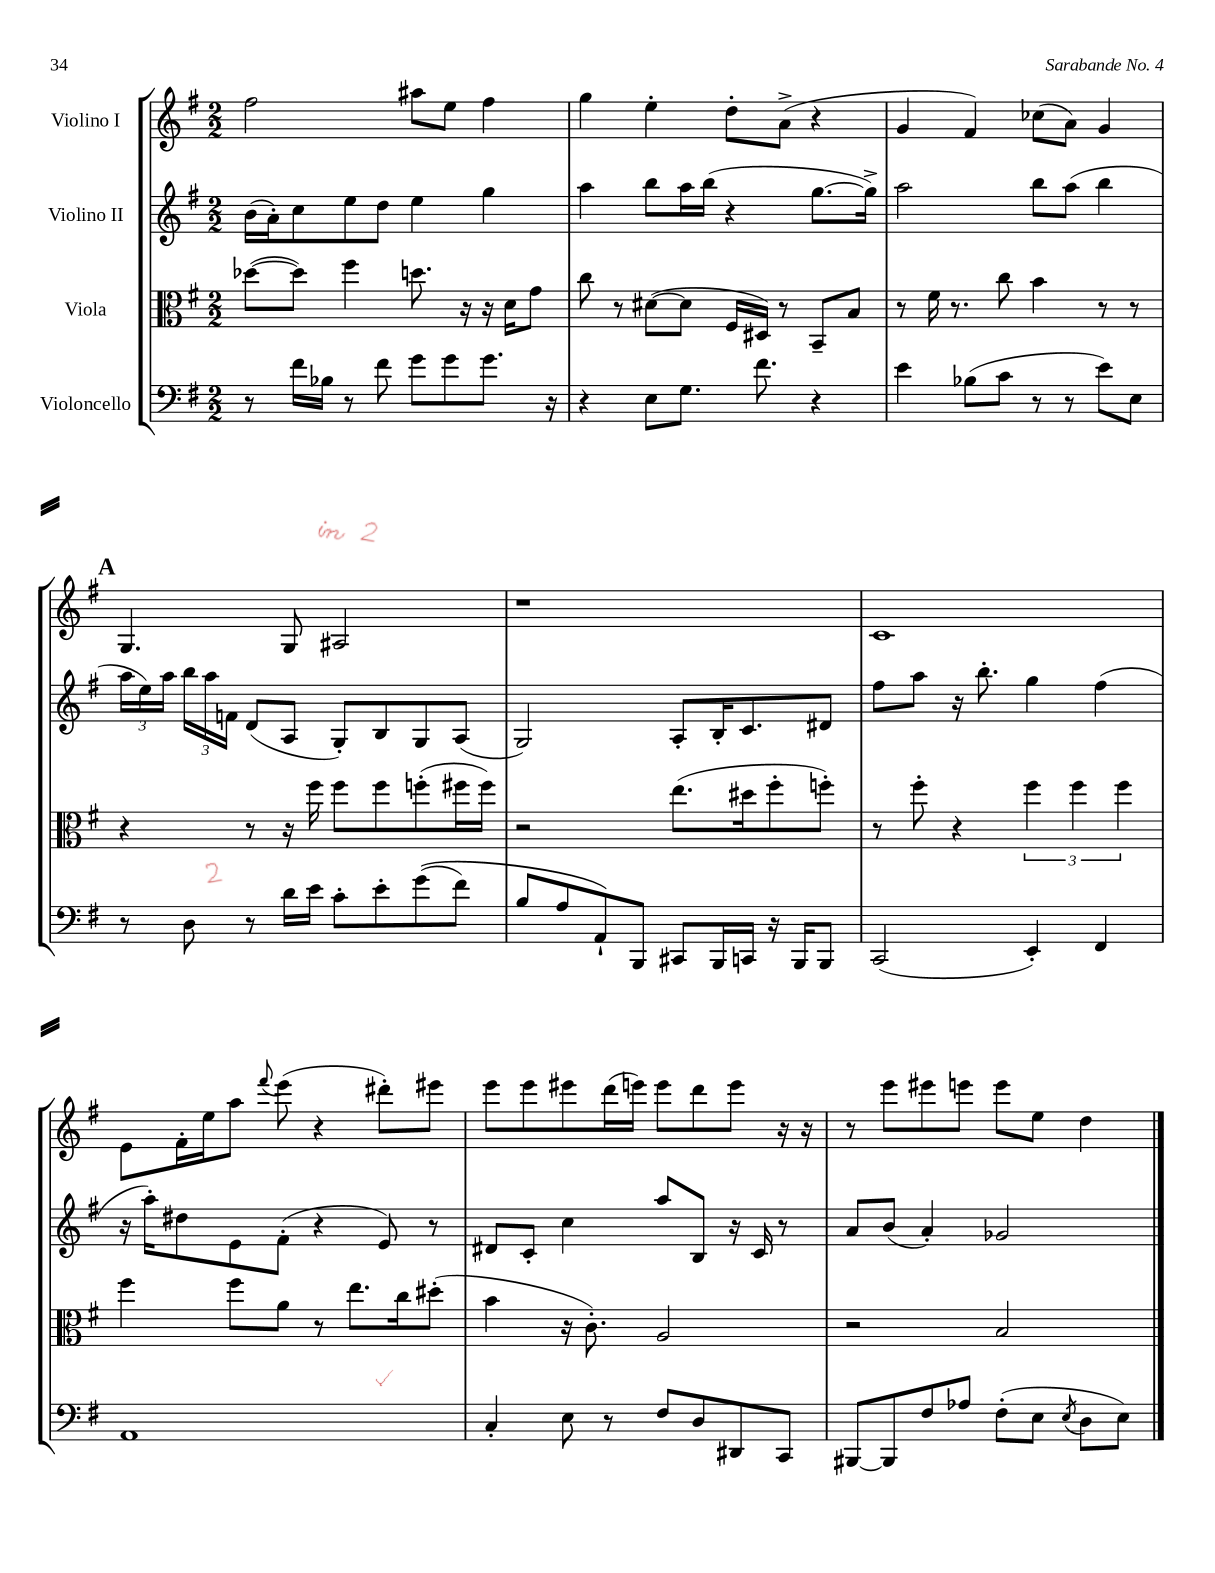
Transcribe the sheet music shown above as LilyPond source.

<<
\new StaffGroup <<
\new Staff = "s0" \with { instrumentName = "Violino I" } {
    \clef treble \key g \major \numericTimeSignature \time 2/2
    \autoBeamOff fis''2 ais''8[ e''8] fis''4 |
    g''4 e''4-. d''8[-. a'8]->( r4 |
    g'4 fis'4) ces''8[( a'8]) g'4 |
    \mark \markup { \bold "A" } g4. g8 ais2 |
    r1 |
    c'1 |
    e'8[ fis'16-. e''16 a''8] \appoggiatura { fis'''8 } e'''8( r4 dis'''8[-.) eis'''8] |
    e'''8[ e'''8 eis'''8 d'''16( e'''16]) e'''8[ d'''8 e'''8] r16 r16 |
    r8 e'''8[ eis'''8 e'''8] e'''8[ e''8] d''4 \bar "|." |
}
\new Staff = "s1" \with { instrumentName = "Violino II" } {
    \clef treble \key g \major \numericTimeSignature \time 2/2
    \autoBeamOff b'16[( a'16-.) c''8 e''8 d''8] e''4 g''4 |
    a''4 b''8[ a''16 b''16]( r4 g''8.[~ g''16]->) |
    a''2 b''8[ a''8]( b''4 |
    \mark \markup { \bold "A" } \tuplet 3/2 { a''16[ e''16) a''16] } \tuplet 3/2 { b''16[ a''16 f'16] } d'8[( a8] g8[-.) b8 g8 a8]( |
    g2) a8[-. b16-. c'8. dis'8] |
    fis''8[ a''8] r16 b''8.-. g''4 fis''4( |
    r16 a''16[-.) dis''8 e'8 fis'8]-.( r4 e'8) r8 |
    dis'8[ c'8]-. c''4 a''8[ b8] r16 c'16 r8 |
    a'8[ b'8]( a'4-.) ges'2 \bar "|." |
}
\new Staff = "s2" \with { instrumentName = "Viola" } {
    \clef alto \key g \major \numericTimeSignature \time 2/2
    \autoBeamOff des''8[~( des''8]) fis''4 d''8. r16 r16 d'16[ g'8] |
    c''8 r8 dis'8[~( dis'8] fis16[ dis16]) r8 b,8[-- b8] |
    r8 fis'16 r8. c''8 b'4 r8 r8 |
    \mark \markup { \bold "A" } r4 r8 r16 fis''16 fis''8[ fis''8 f''8-.( fis''16 fis''16]) |
    r2 e''8.[( dis''16 fis''8-. f''8]-.) |
    r8 fis''8-. r4 \tuplet 3/2 { fis''4 fis''4 fis''4 } |
    fis''4 fis''8[ a'8] r8 e''8.[ c''16 dis''8]-.( |
    b'4 r16 c'8.-.) a2 |
    r2 b2 \bar "|." |
}
\new Staff = "s3" \with { instrumentName = "Violoncello" } {
    \clef bass \key g \major \numericTimeSignature \time 2/2
    \autoBeamOff r8 fis'16[ bes16] r8 fis'8 g'8[ g'8 g'8.] r16 |
    r4 e8[ g8.] fis'8. r4 |
    e'4 bes8[( c'8] r8 r8 e'8[) e8] |
    \mark \markup { \bold "A" } r8 d8 r8 d'16[ e'16] c'8[-. e'8-. g'8(\( fis'8]) |
    b8[ a8 a,8-!\) b,,8] cis,8[ b,,16 c,16] r16 b,,16[ b,,8] |
    c,2( e,4-.) fis,4 |
    a,1 |
    c4-. e8 r8 fis8[ d8 dis,8 c,8] |
    bis,,8[~ bis,,8 fis8 aes8] fis8[-.( e8] \acciaccatura { e8 } d8[ e8]) \bar "|." |
}
>>
>>
\layout { \context { \Score \remove "Bar_number_engraver" } }
